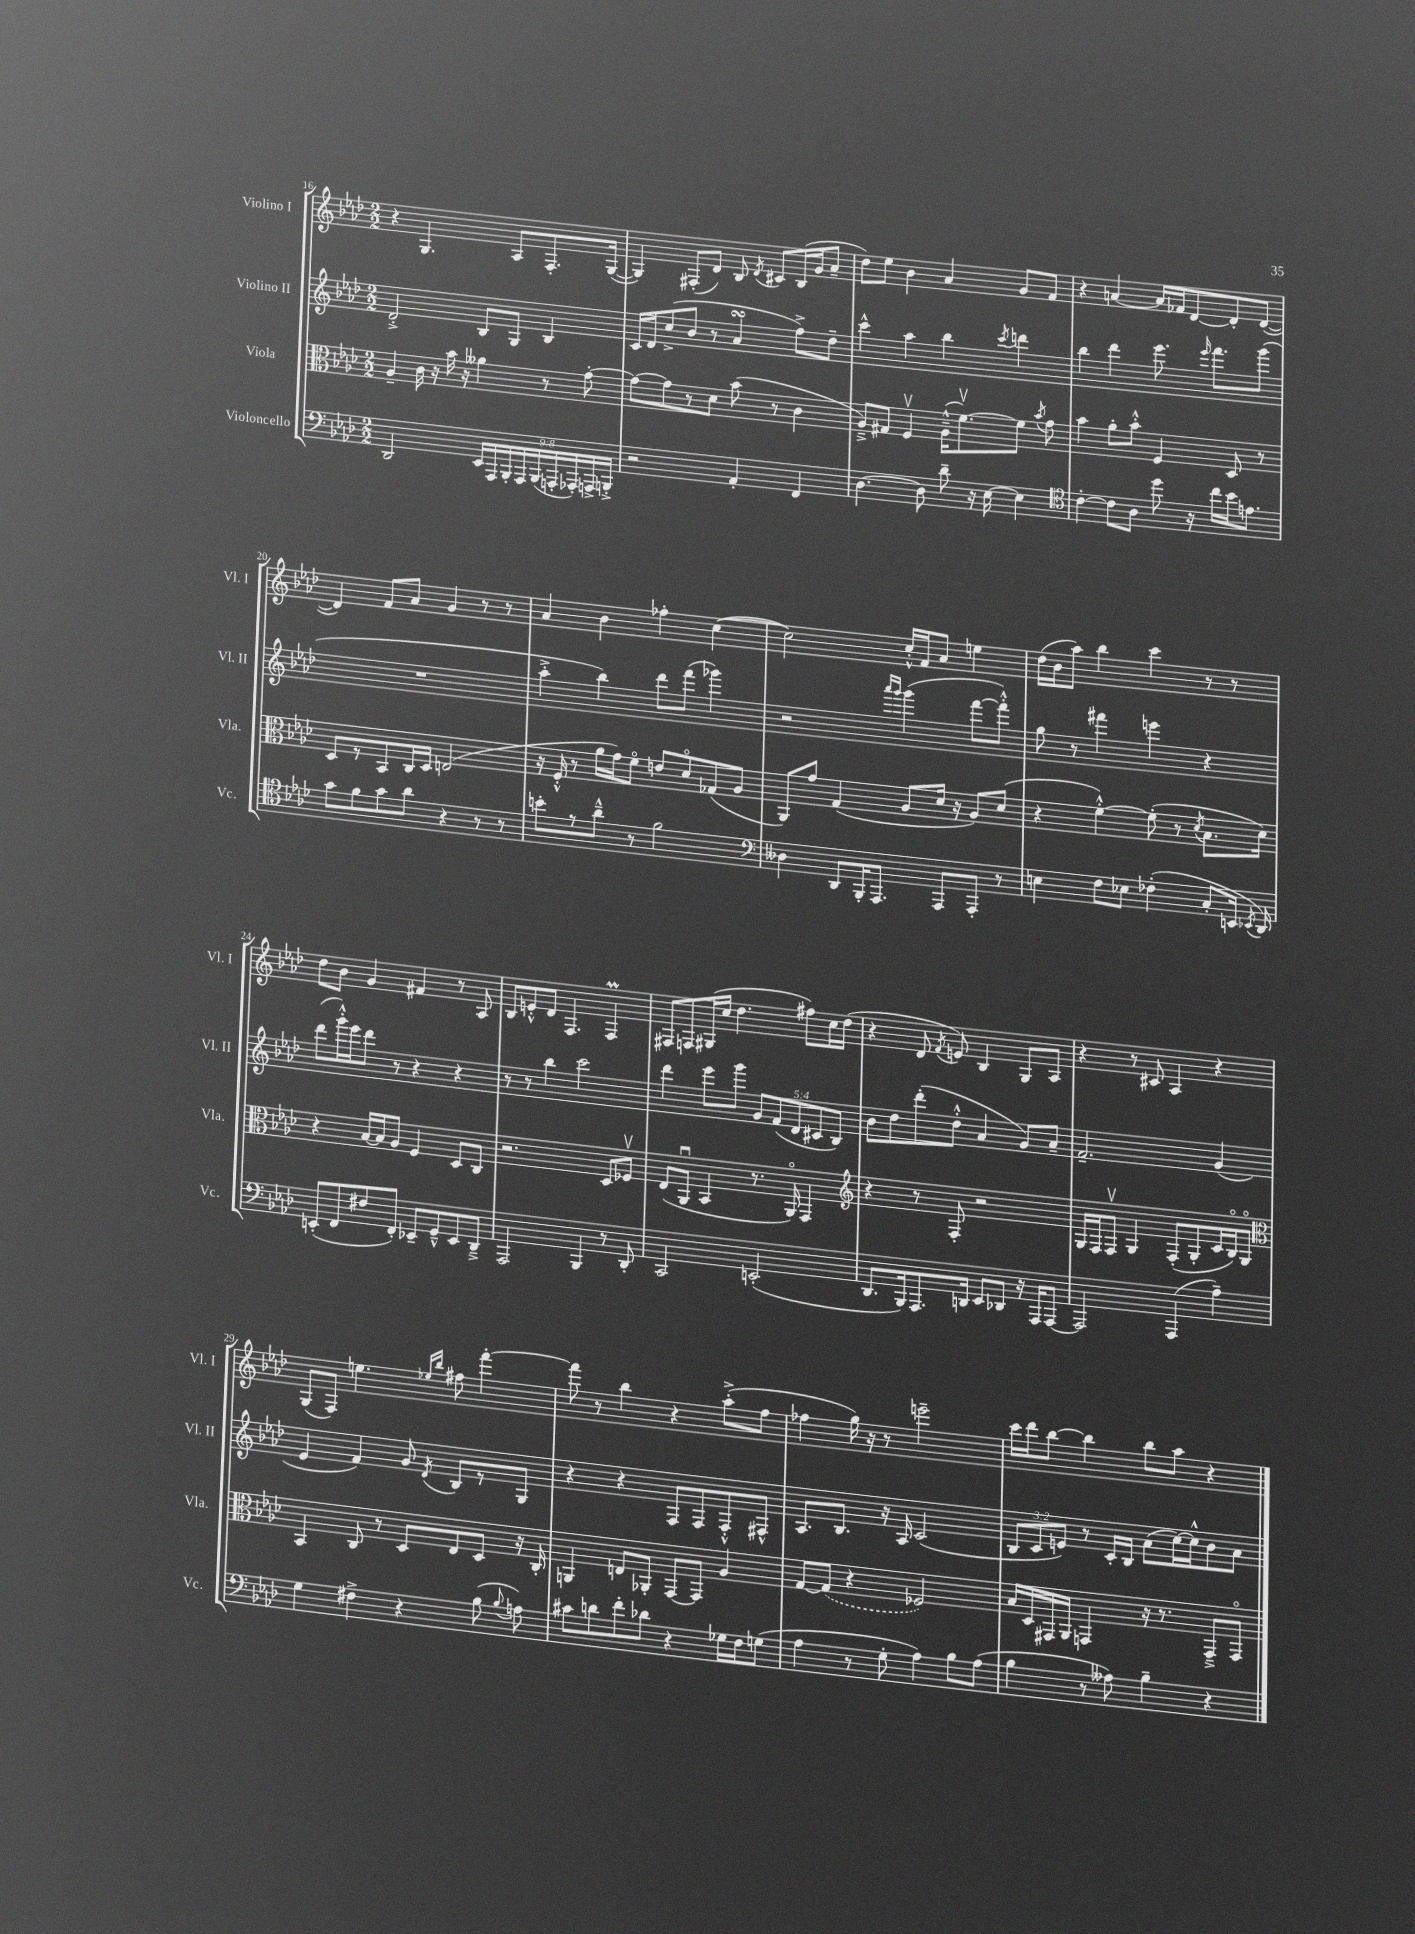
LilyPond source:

<<
\new StaffGroup <<
\new Staff = "s0" \with { instrumentName = "Violino I" shortInstrumentName = "Vl. I" } {
    \clef treble \key aes \major \numericTimeSignature \time 2/2
    \autoBeamOff r4 g4. aes8[ f8.-. g16]~( |
    g4) fis8[-.( des'8]) bes8 \acciaccatura { des'8 } cis'8[ bes16( g'16 aes'8]-- |
    des''8[) ees''8] bes'4 aes'4 g'8[ f'8] |
    r4 a'4~ a'16[ fes'16 des'8~ des'8-. des'8]~( |
    des'4) f'8[ aes'8] g'4 r8 r8 |
    aes'4 bes'4 fes''4-. c''4~( |
    c''2) c''16[-.-^ f'16 aes'8] e''4 |
    des''16[( bes'16 aes''8]) bes''4 c'''4 r8 r8 |
    des''8[ bes'8] g'4 fis'4 r8 aes8 |
    bes8[ e'8-.-^ des'8] f4. f4\prall |
    fis8[ f8 gis16( c''16] des''4. fis''8[) c''16 des''16]( |
    r4 des'8 \acciaccatura { f'8 } e'8) bes4 g8[ aes8] |
    r4 r8 cis'8 aes4 r4 |
    g8[( f8]) e''4. \grace { ees''16[ bes''16] } fis''8 f'''4~-. |
    f'''8 r8 bes''4 r4 aes''8[-.->( f''8] |
    fes''4 g''16) r16 r8 e'''2-- |
    c'''16[ des'''16 bes''8]~ bes''4 bes''8[ aes''8] r4 \bar "|." |
}
\new Staff = "s1" \with { instrumentName = "Violino II" shortInstrumentName = "Vl. II" } {
    \clef treble \key aes \major \numericTimeSignature \time 2/2 \override Staff.TupletNumber.text = #tuplet-number::calc-fraction-text
    \autoBeamOff des'2-.-> bes8[ g8] bes4 |
    c'16[ des'16 c''8->( bes'8] r8 aes'4\turn f''8[->) des''8]-- |
    c'''4-^ aes''4 bes''4 \acciaccatura { c'''8 } d'''4 |
    bes''4 des'''4 ees'''8. \grace { ees'''16 } f'''8.[ g'''8]( |
    R1 |
    aes''4-.-> bes''4) des'''8[ f'''8]( ges'''4) |
    r2 \grace { aes'''16[ g'''16] } g'''4( f'''8[~ f'''8]-.-^) |
    g''8 r8 fis'''4 e'''4 r4 |
    des'''8[( g'''16-.-^) ees'''16 des'''8] r8 r4 r4 |
    r8 r8 bes''4 c'''2 |
    des'''4 ees'''8[ g'''8] \tuplet 5/4 { g'8[ f'8( des'8 cis'8 bes8]) } |
    bes'8[ des''8 des'''8-.( des''8]-.-^ aes'4 g'8[) aes'8]-- |
    f'2.-- g'4( |
    ees'4 f'4) g'8 \acciaccatura { des'8 } bes8[ r8 g8] |
    r4 r4 f8[ f8 f8-.-^ fis8]-^ |
    aes8.[ bes8.] r16 aes16 c'2( |
    \tuplet 3/2 { bes8[ c'8 e'8]) } r8 c'16[-. bes16] aes'8[( c''16~) c''16-^ bes'8 aes'8] \bar "|." |
}
\new Staff = "s2" \with { instrumentName = "Viola" shortInstrumentName = "Vla." } {
    \clef alto \key aes \major \numericTimeSignature \time 2/2
    \autoBeamOff aes4-- c'16 r16 bes'16 r16 aeses'4 r8 g'8~-. |
    g'8[~ g'8 r8 des'8] bes'8( r8 c'4 |
    aes8[--->) gis8] f4\upbow aes16[---^( f'8.~\upbow) f'8] \acciaccatura { bes'8 } g'8 |
    bes'4 aes'8[-. bes'8]-.-^ f4 des8 r8 |
    des8[ r8 bes,8 c16 des16] e2( |
    r16 f16-.-^ r8 aes'16[ g'16) f'8]\flageolet e'8[ des'8\flageolet ges8( aes8] |
    aes,8[) g'8] g4( aes8[ des'16] r16 aes8[) des'8]( |
    r4 f'4~-.-^) f'8-.( r8 \acciaccatura { des'8 } bes8.[ des'16]) |
    r4 bes16[~ bes16 aes8] f4 des8[ c8] |
    r2. des8[ fes8]\upbow |
    ees8[( aes,8]\downbow bes,4 r8. aes,16\flageolet) g,4 |
    \clef treble r4 r8 f8-. r2 |
    g16[ f16 f8]\upbow g4 f8[-.( g8-. c'16 bes16\flageolet) g8]\flageolet |
    \clef alto bes,4 c8 r8 des8[ ees8 des8] r16 c16-. |
    a,4 e8[ aes,8]-. g,8[~ g,8] aes4 |
    g8[~ \once \slurDashed g8]( r4 fes2) |
    bes16[ des16 gis,16 aes,16] g,4 r16 r8. g,8[---> g,8]\flageolet \bar "|." |
}
\new Staff = "s3" \with { instrumentName = "Violoncello" shortInstrumentName = "Vc." } {
    \clef bass \key aes \major \numericTimeSignature \time 2/2 \override Staff.TupletNumber.text = #tuplet-number::calc-fraction-text
    \autoBeamOff des,2 \tuplet 9/8 { ees,16[ aes,,16 bes,,16-. aes,,16 bes,,16( a,,16-. aes,,16-.) a,,16-> b,,16]-.-> } |
    r2 aes,4-. f,4 |
    des4.~ des8 des'8-- r16 ees16~ ees4 |
    \clef tenor c'4~-. c'8[ aes8] des''8 r16 c''16[ bes'16 e'8.] |
    g'8[ f'8 g'8 aes'8] r4 r8 r8 |
    b'8[-. r8 aes'8]---^ r8 f'2 |
    \clef bass deses4 des,8[ bes,,16-. aes,,8.] aes,,8[ aes,,8]-. r8 |
    e4 f8[ ees8] fes4-.( c8[-. e,16] \acciaccatura { ees,8 } des,16) |
    e,8[-.( f,8 fis8 f,8]-.) ees,8[-- g,8---^ ees,8 des,8]---> |
    aes,,2 bes,,4 r8 des,8-. |
    c,2 e,2-.( |
    des,8.[ bes,,16) aes,,8. d,16] ees,8[ des,8] r16 aes,,16[ aes,,8]~ |
    aes,,2 aes,,4( aes4--) |
    g4 fis4-> r4 bes8( \appoggiatura { bes8 } a8) |
    cis'8[ d'8 f'8-. des'8] r4 ges16[ f16 g8]( |
    aes4 r8 g8-. aes4) bes8[ aes8]( |
    bes4 r8 aeses8) bes4-- r4 \bar "|." |
}
>>
>>
\layout { \context { \Score currentBarNumber = #16 } }
